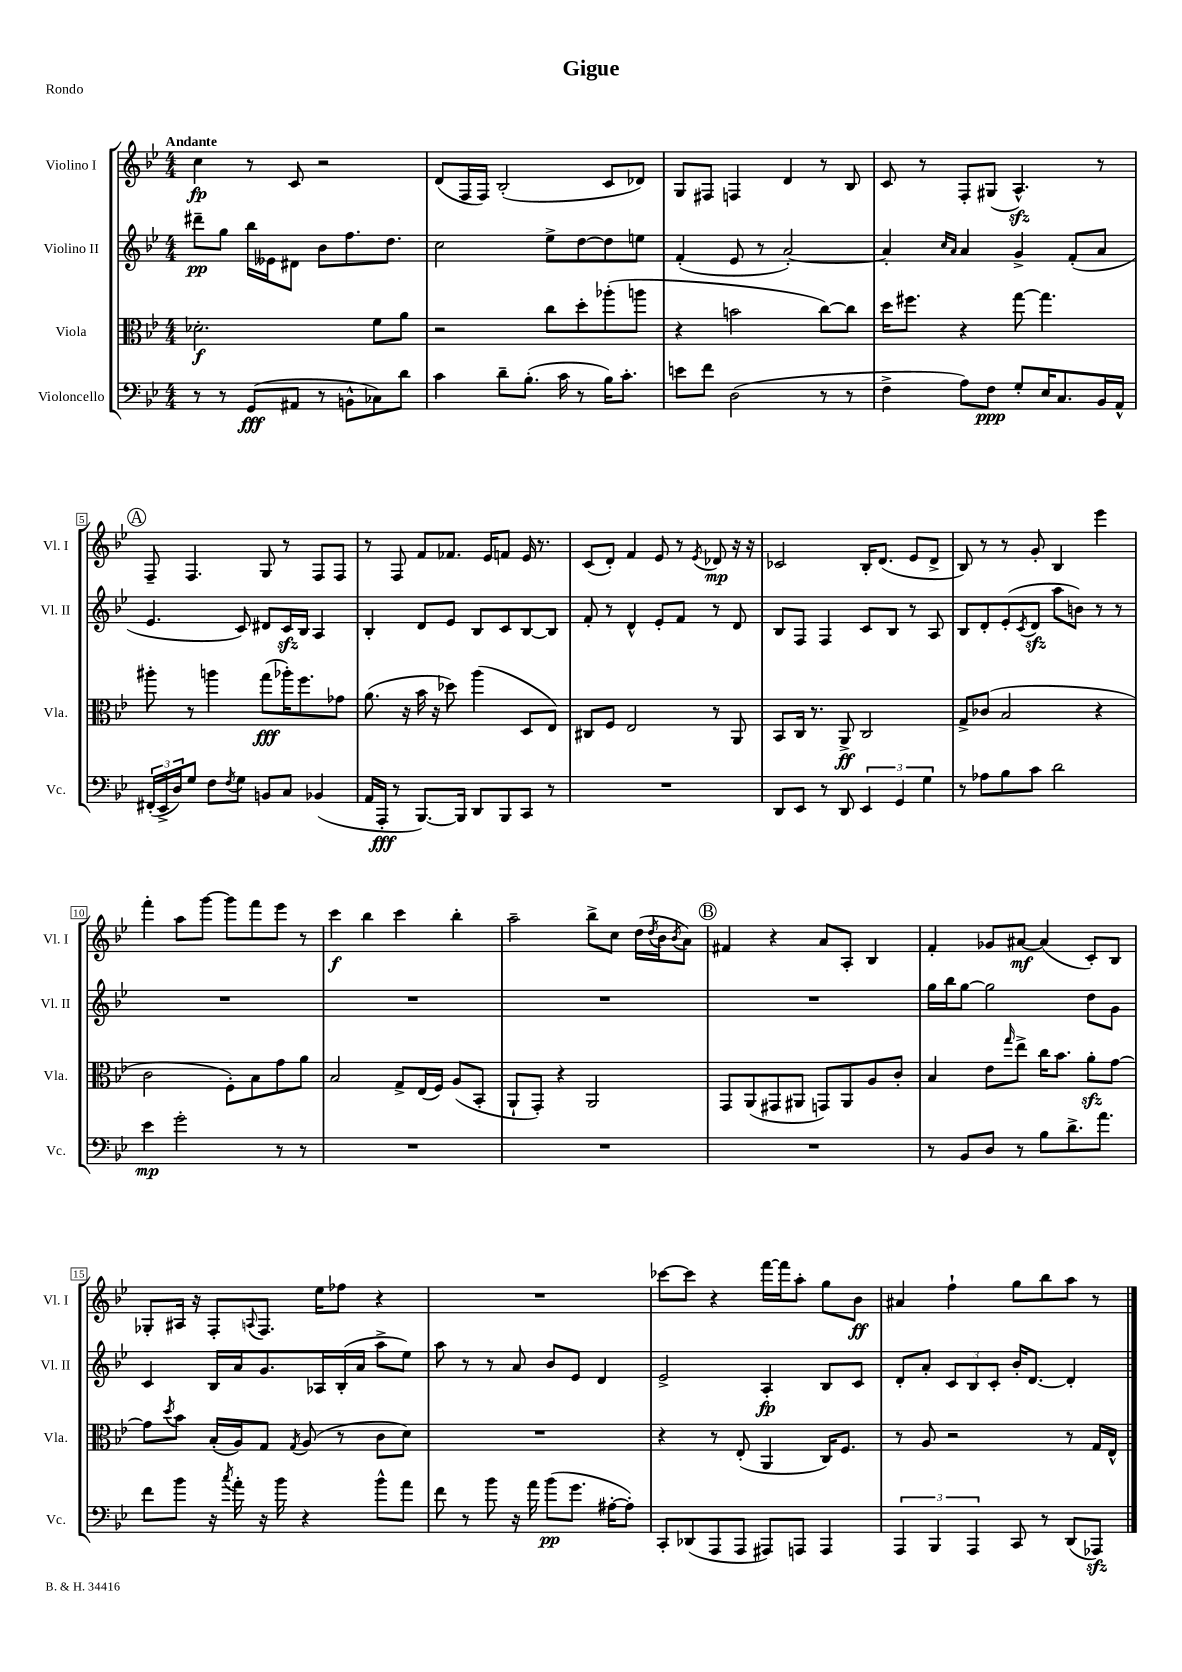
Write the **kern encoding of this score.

**kern	**kern	**kern	**kern
*staff4	*staff3	*staff2	*staff1
*clefF4	*clefC3	*clefG2	*clefG2
*k[b-e-]	*k[b-e-]	*k[b-e-]	*k[b-e-]
*M4/4	*M4/4	*M4/4	*M4/4
8r	2.d-'	8ddd#~	4cc
8r	.	8gg	.
(8GG	.	16bb-	8r
.	.	16e--	.
8AA#	.	8d#	8c
8r	.	8b-	2r
8BB^^	.	8.ff	.
8C-)	8f	.	.
.	.	8.dd	.
8d	8a	.	.
=	=	=	=
4c	2r	2cc	(8d
.	.	.	16F
.	.	.	16F)
8d~	.	.	(2B-'
(8.B-'	.	.	.
.	8cc	8ee-^	.
16c	.	.	.
8r	8dd'	[8dd	.
16B-)	(8aa-'	8dd]	8c
8.c'	.	.	.
.	8aa	8ee	8d-)
=	=	=	=
8e	4r	(4f'	8G
8f	.	.	8F#
(2D	2b	8e-	4F
.	.	8r	.
.	.	[2a')	4d
8r	[8cc)	.	8r
8r	8cc]	.	8B-
=	=	=	=
4F^	16dd	4a']	8c
.	8.ff#	.	.
.	.	.	8r
.	.	16qqcc	.
.	.	16qqa	.
8A)	4r	4a	8F'
8F	.	.	(8G#
8G'	[8gg	4g^	4.A^^)
16E-	4.gg]	.	.
8.C	.	.	.
.	.	(8f'	.
16BB-	.	8a	8r
16AA^^	.	.	.
=	=	=	=
(24FF#'	8aa#'	4.e-	8F~
24EE-^	.	.	.
24D)	.	.	.
8G	8r	.	4.F
8F	4aa	.	.
8qF	.	.	.
8G	.	8c)	.
8BB	(8gg	8d#	8G
8C	16aa-')	16c	8r
.	8.ff	16B-	.
(4BB-	.	4A	8F
.	8g-	.	8F
=	=	=	=
16AA	(8.a	4B-'	8r
16AAA'	.	.	.
8r	.	.	8F
.	16r	.	.
[8.BBB-)	16b-	8d	8f
.	16r	.	.
.	8dd-)	8e-	8.f-
16BBB-]	.	.	.
8DD	(4aa	8B-	.
.	.	.	16e-
8BBB-	.	8c	8f
8CC	8D	[8B-	16e-
.	.	.	8.r
8r	8E-)	8B-]	.
=	=	=	=
1r	8C#	8f'	(8c
.	8F	8r	8d')
.	2E-	4d^^	4f
.	.	8e-'	8e-
.	.	8f	8r
.	.	.	8qe-
.	8r	8r	8d-
.	8AA	8d	16r
.	.	.	16r
=	=	=	=
8DD	8BB-	8B-	2c-
8EE-	16C	8F	.
.	8.r	.	.
8r	.	4F	.
8DD	8AA^	.	.
6EE-	2C	8c	16B-'
.	.	.	(8.d
.	.	8B-	.
6GG	.	.	.
.	.	8r	8e-
6G	.	.	.
.	.	8A	8d^
=	=	=	=
8r	8G^	8B-	8B-)
8A-	(8c-	8d'	8r
8B-	2B-	(8e-'	8r
.	.	8qc	.
8c	.	8d	8g'
2d	.	8aa	4B-
.	.	8b)	.
.	4r	8r	4eee-
.	.	8r	.
=	=	=	=
4e-	2c	1r	4fff'
2g'	.	.	8aa
.	.	.	[8ggg
.	8F')	.	8ggg]
.	8B-	.	8fff
8r	8g	.	8eee-
8r	8a	.	8r
=	=	=	=
1r	2B-	1r	4ccc
.	.	.	4bb-
.	8G^	.	4ccc
.	(16E-	.	.
.	16F)	.	.
.	(8A	.	4bb-'
.	8BB-'	.	.
=	=	=	=
1r	8AA`	1r	2aa~
.	8GG')	.	.
.	4r	.	.
.	2AA	.	8bb-^
.	.	.	8cc
.	.	.	(16dd
.	.	.	8qdd
.	.	.	16b-
.	.	.	8qb-
.	.	.	8a)
=	=	=	=
1r	8GG	1r	4f#
.	(8AA	.	.
.	8GG#	.	4r
.	8AA#	.	.
.	8GG)	.	8a
.	8AA#	.	8A'
.	8A	.	4B-
.	8c'	.	.
=	=	=	=
8r	4B-	16gg	4f'
.	.	16bb-	.
8BB-	.	[8gg	.
8D	8e-	2gg]	8g-
.	16qqgg	.	.
8r	8ee-^	.	[8a#
8B-	16cc	.	(4a#]
.	8.b-	.	.
8.d^	.	.	.
.	8a'	8dd	8c')
8.a	.	.	.
.	[8g	8g	8B-
=	=	=	=
8f	8g]	4c	8G-'
.	8qdd	.	.
8b-	8b-	.	16A#
.	.	.	16r
16r	(16B-'	16B-	8F'
8qcc	.	.	.
16a'	16A)	16a	.
.	.	.	8qqA
16r	8G	8.g	8.F
16b-	.	.	.
.	8qG	.	.
4r	(8A	.	.
.	.	16A-	16ee-
.	8r	(16B-'	8ff-
.	.	16a	.
8b-^^	8c	8aa^	4r
8a	8d)	8ee-)	.
=	=	=	=
8f	1r	8aa	1r
8r	.	8r	.
8b-	.	8r	.
16r	.	8a	.
16a	.	.	.
(8b-	.	8b-	.
8.g	.	8e-	.
.	.	4d	.
[16A#'	.	.	.
8A#'])	.	.	.
=	=	=	=
8CC'	4r	2e-^	[8ccc-
(8DD-	.	.	8ccc-]
8AAA	8r	.	4r
8AAA	(8E-'	.	.
8AAA#)	4AA	4A'	[16fff
.	.	.	16fff]
8AAA	.	.	8aa'
4AAA	16C)	8B-	8gg
.	8.F	.	.
.	.	8c	8b-
=	=	=	=
6AAA	8r	8d'	4a#
.	8A	8a'	.
6BBB-	.	.	.
.	2r	12c	4ff`
6AAA	.	12B-	.
.	.	12c'	.
8CC	.	16b-'	8gg
.	.	[8.d	.
8r	.	.	8bb-
(8DD	8r	4d']	8aa
8AAA-)	16G	.	8r
.	16E-^^	.	.
==	==	==	==
*-	*-	*-	*-
